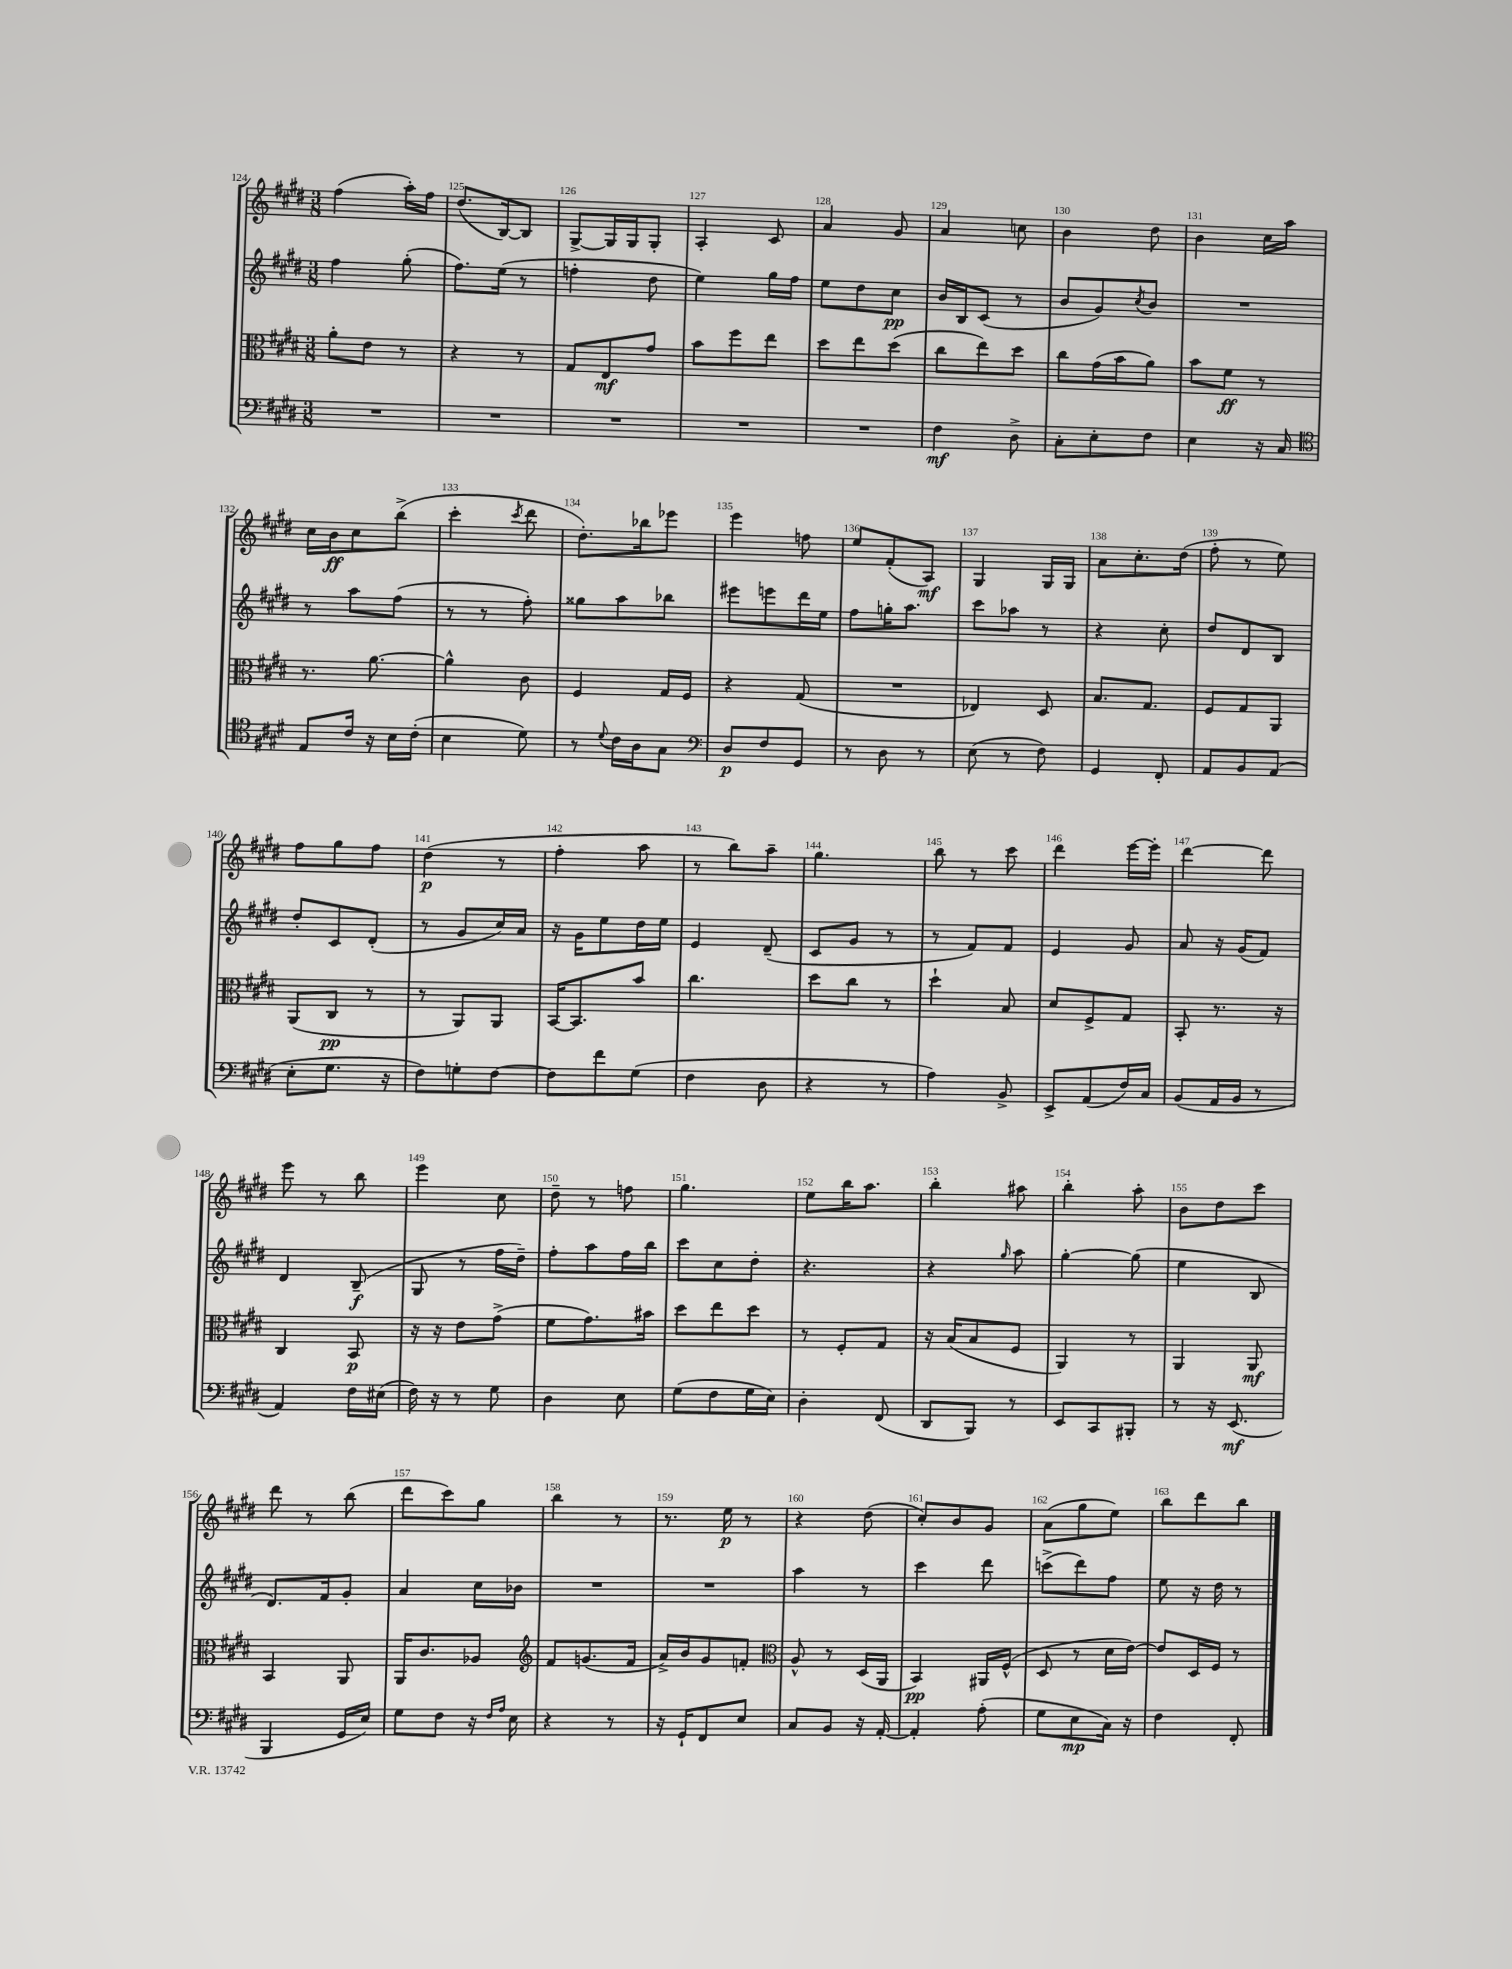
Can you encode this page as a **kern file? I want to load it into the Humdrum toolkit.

**kern	**kern	**kern	**kern
*staff4	*staff3	*staff2	*staff1
*clefF4	*clefC3	*clefG2	*clefG2
*k[f#c#g#d#]	*k[f#c#g#d#]	*k[f#c#g#d#]	*k[f#c#g#d#]
*M3/8	*M3/8	*M3/8	*M3/8
4.r	8a'	4ff#	(4ff#
.	8e	.	.
.	8r	(8gg#'	16aa')
.	.	.	16ff#
=	=	=	=
4.r	4r	8.ff#)	(8.dd#
.	.	(16ee	[16B)
.	8r	8r	8B]
=	=	=	=
4.r	8G#	4ff'	[8G#^
.	8E	.	16G#]
.	.	.	16G#
.	8g#	8dd#	8G#'
=	=	=	=
4.r	8b	4ee)	4A'
.	8ff#	.	.
.	8ee	16gg#	8c#
.	.	16ff#	.
=	=	=	=
4.r	8dd#	8ee	4a
.	8ee	8dd#	.
.	(8dd#	8cc#	8g#
=	=	=	=
4F#	8cc#	16b	4a
.	.	16B	.
.	8ee)	(8c#	.
8D#^	8dd#	8r	8cc
=	=	=	=
8C#'	8cc#	8b	4b
8E'	(16g#	8g#)	.
.	16b	.	.
.	.	8qcc#	.
8F#	8a)	8b	8dd#
=	=	=	=
4E	8b	4.r	4b
.	8f#	.	.
16r	8r	.	16cc#
16C#	.	.	16aa
=	=	=	=
*clefC4	*	*	*
8E	8.r	8r	16cc#
.	.	.	16b
16c#	.	8aa	8cc#
16r	[8.a	.	.
16B	.	(8ff#	(8bb^
(16c#'	.	.	.
=	=	=	=
4B	4a^^]	8r	4ccc#'
.	.	8r	.
.	.	.	8qccc#
8d#)	8c#	8ff#')	8ddd#
=	=	=	=
8r	4F#	8gg##	8.dd#')
8qqd#	.	.	.
16c#	.	8aa	.
16A	.	.	16bb-
8G#	16G#	8bb-	8eee-
.	16F#	.	.
=	=	=	=
*clefF4	*	*	*
8D#	4r	8eee#	4eee
8F#	.	8eee	.
8GG#	(8G#	16ddd#	8ff
.	.	16ee	.
=	=	=	=
8r	4.r	8ff#	8ee
8D#	.	16gg'	(8f#'
.	.	8.aa	.
8r	.	.	8A)
=	=	=	=
(8E	4E-)	8ccc#	4G#
8r	.	8aa-	.
8F#)	8D#	8r	16G#
.	.	.	16G#
=	=	=	=
4GG#	8.B	4r	8a
.	.	.	8.cc#'
.	8.G#	.	.
8FF#'	.	8cc#'	.
.	.	.	(16dd#
=	=	=	=
8AA	8F#	8dd#	8ff#'
8BB	8G#	8d#	8r
(8AA	8AA	8B	8ee)
=	=	=	=
8E'	(8AA	8dd#'	8ff#
8.G#	8C#	8c#	8gg#
.	8r	(8d#'	8ff#
16r	.	.	.
=	=	=	=
8F#)	8r	8r	(4dd#
8G'	8AA)	8g#	.
[8F#	8AA	16cc#)	8r
.	.	16a	.
=	=	=	=
8F#]	[16BB	16r	4ff#'
.	8.BB]	16g#	.
8f#	.	8ee	.
(8G#	8b	16dd#	8aa
.	.	16ee	.
=	=	=	=
4F#	4.cc#	4e	8r
.	.	.	8bb)
8D#	.	(8d#~	8aa~
=	=	=	=
4r	8dd#	8c#	4.gg#
.	8cc#	8g#	.
8r	8r	8r	.
=	=	=	=
4A)	4dd#`	8r	8bb
.	.	8f#)	8r
8BB^	8B	8f#	8ccc#
=	=	=	=
8EE^	8d#	4e	4ddd#
(8AA	8F#^	.	.
16F#)	8G#	8g#	[16eee
16C#	.	.	16eee']
=	=	=	=
(8BB	8BB'	8a	[4ddd#
16AA	8.r	16r	.
16BB	.	(16g#	.
8r	.	8f#)	8ddd#]
.	16r	.	.
=	=	=	=
4AA)	4C#	4d#	8eee
.	.	.	8r
16F#	8BB	(8B~	8bb
(16E#	.	.	.
=	=	=	=
16F#)	16r	8G#	4eee
16r	16r	.	.
8r	8e	8r	.
8G#	(8g#^	16ff#	8cc#
.	.	16dd#~)	.
=	=	=	=
4D#	8f#	8ff#'	8dd#~
.	8.g#)	8aa	8r
8E	.	16ff#	8ff
.	16b#	16bb	.
=	=	=	=
(8G#	8dd#	8ccc#	4.gg#
8F#	8ee	8cc#	.
16G#	8dd#	8dd#'	.
16E)	.	.	.
=	=	=	=
4D#'	8r	4.r	8ee
.	8F#'	.	16bb
.	.	.	8.aa
(8FF#	8G#	.	.
=	=	=	=
8DD#	16r	4r	4bb'
.	(16B	.	.
8BBB)	8B	.	.
.	.	16qqgg#	.
8r	8F#	8aa	8aa#
=	=	=	=
8EE	4AA)	[4gg#'	4bb'
8CC#	.	.	.
8BBB#'	8r	(8gg#]	8aa'
=	=	=	=
8r	4AA	4ee	8b
16r	.	.	8dd#
(8.EE	.	.	.
.	8AA	8B	8ccc#
=	=	=	=
4BBB	4BB	8.d#)	8ddd#
.	.	.	8r
.	.	16f#	.
16GG#	8AA	8g#'	(8bb
16E)	.	.	.
=	=	=	=
8G#	16AA	4a	8ddd#
.	8.c#	.	.
8F#	.	.	8ccc#)
16r	8A-	16cc#	8gg#
16qqF#	.	.	.
16qqA	.	.	.
16E	.	16b-	.
=	=	=	=
*	*clefG2	*	*
4r	8f#	4.r	4bb
.	(8.g	.	.
8r	.	.	8r
.	16f#	.	.
=	=	=	=
16r	16a^)	4.r	8.r
16GG#`	16b	.	.
8FF#	8g#	.	.
.	.	.	16ee
8E	8f'	.	8r
=	=	=	=
*	*clefC3	*	*
8C#	8A^^	4aa	4r
8BB	8r	.	.
16r	(16D#	8r	(8dd#
[16AA'	16AA	.	.
=	=	=	=
4AA']	4BB)	4ccc#	8cc#')
.	.	.	8b
(8A'	16AA#	8ddd#	8g#
.	(16F#^^	.	.
=	=	=	=
8G#	8D#	(8ccc^	(8a
8E	8r	8ddd#)	8gg#
16C#)	16d#	8ff#	8ee)
16r	[16e)	.	.
=	=	=	=
4F#	8e]	8ee	8bb
.	16D#	16r	8ddd#
.	16F#	16dd#	.
8FF#'	8r	8r	8bb
==	==	==	==
*-	*-	*-	*-
